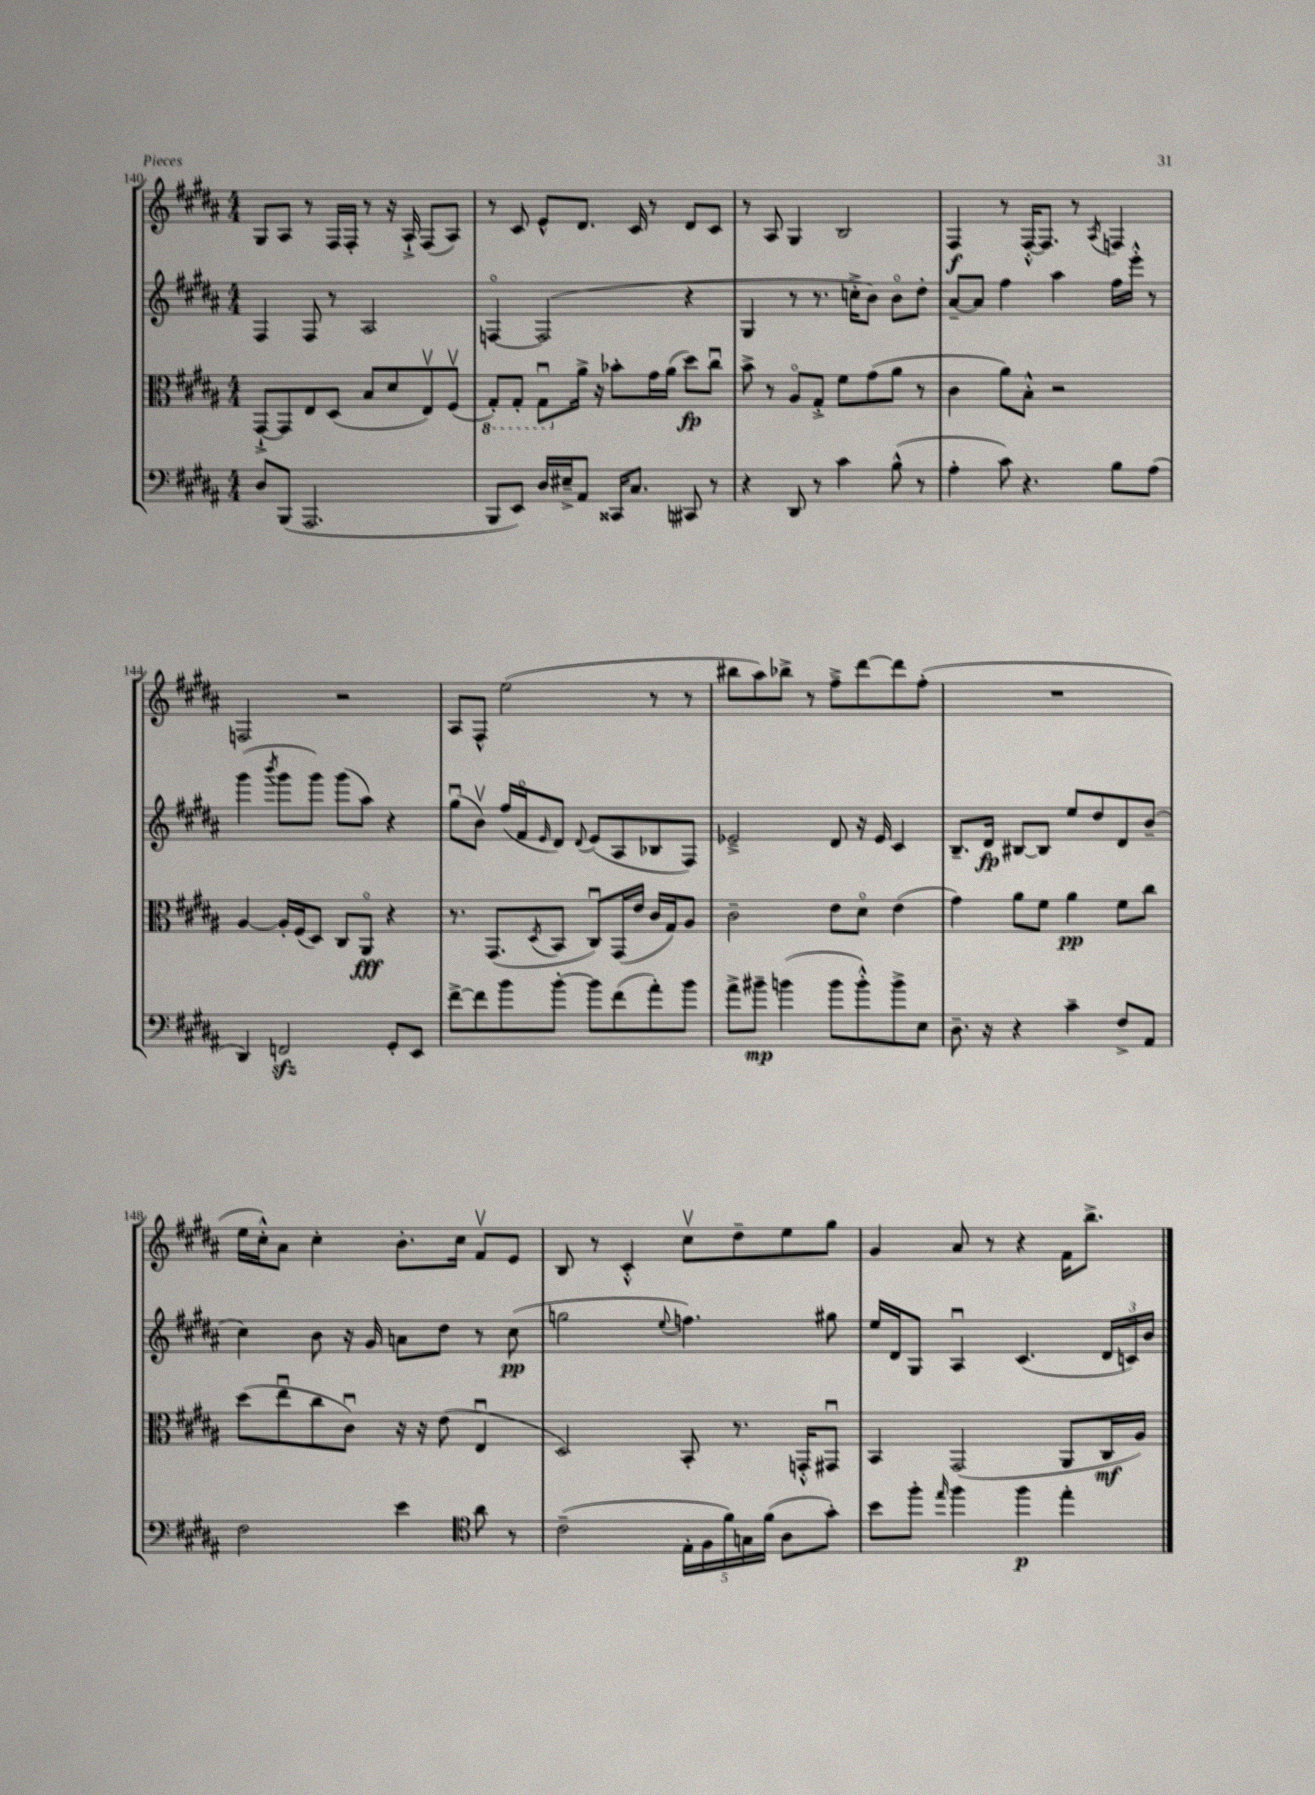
<<
\new StaffGroup <<
\new Staff = "s0" {
    \clef treble \key b \major \numericTimeSignature \time 4/4
    gis8 ais8 r8 fis16 fis16-. r8 r16 ais16-!-> fis8( ais8) |
    r8 cis'8 e'8-^ dis'8. cis'16 r8 dis'8 cis'8 |
    r8 ais8 gis4 b2 |
    fis4\f r8 fis16~-.-^ fis8. r8 \acciaccatura { ais8 } f4 |
    f2 r2 |
    ais8 fis8-^ e''2( r8 r8 |
    bis''8 ais''8) bes''8-> r8 fis''8---> dis'''8~ dis'''8 fis''8-.( |
    R1 |
    e''16 cis''16-.-^) ais'8 cis''4-. b'8.-. cis''16 fis'8\upbow e'8 |
    b8 r8 cis'4-.-^ cis''8\upbow dis''8-- e''8 gis''8 |
    gis'4 ais'8 r8 r4 fis'16 b''8.-> \bar "|." |
}
\new Staff = "s1" {
    \clef treble \key b \major \numericTimeSignature \time 4/4
    fis4 fis8 r8 ais2 |
    f4~\flageolet f2( r4 |
    gis4 r8 r8. c''16-.-> b'8) b'8\flageolet dis''8-. |
    ais'8~-- ais'8 fis''4 ais''4 fis''16 e'''16-.-^ r8 |
    gis'''4( \acciaccatura { b'''8 } gis'''8 gis'''8) gis'''8( ais''8) r4 |
    gis''8\downbow( b'8\upbow) fis''16( fis'16\flageolet \grace { e'16 } dis'8) \appoggiatura { dis'8 } e'8( ais8 bes8 fis8) |
    ees'2---> dis'8 r16 ees'16 cis'4 |
    b8.-- dis'16\fp bis8~ bis8 e''8 dis''8 dis'8 b'8--( |
    cis''4) b'8 r16 gis'16 a'8 dis''8 r8 cis''8\pp( |
    g''2 \appoggiatura { e''8 } f''4.) gis''8 |
    e''16 dis'16 gis8 ais4\downbow cis'4.( \tuplet 3/2 { dis'16 c'16) b'16 } \bar "|." |
}
\new Staff = "s2" {
    \clef alto \key b \major \numericTimeSignature \time 4/4
    gis,8~-!-> gis,8 e8 dis8( b8 dis'8 e8\upbow) fis8\upbow( |
    \ottava #-1 gis,8-.) gis,8-. gis,8\downbow \ottava #0 ais'16-> r16 bes'8-. gis'16 ais'16( dis''8\fp) cis''8\downbow |
    b'8-> r8 ais8\flageolet gis8-.-> fis'8 gis'8( ais'8 r8 |
    cis'4 ais'8) b8-.-^ r2 |
    ais4~ ais16-. fis16( dis8) cis8 ais,8\flageolet\fff r4 |
    r8. gis,8.( \acciaccatura { dis8 } b,8 cis8\downbow) gis,16( e'16 cis'16 gis16) ais8 |
    cis'2-- e'8 dis'8\flageolet e'4( |
    gis'4) ais'8 fis'8 ais'4\pp fis'8 cis''8 |
    dis''8( e''8\downbow cis''8 cis'8\downbow) r16 r16 e'8( e4\downbow |
    dis2) b,8-. r8. g,16-.-^ gis,8\downbow |
    b,4 gis,2( ais,8 cis16\mf ais16) \bar "|." |
}
\new Staff = "s3" {
    \clef bass \key b \major \numericTimeSignature \time 4/4
    dis8 b,,8( ais,,2. |
    b,,8 e,8) dis16 eis16---> ais,8 cisis,16 cis8. cis,8 r8 |
    r4 dis,8 r8 cis'4 b8-^( r8 |
    ais4-. cis'8) r4. b8 ais8( |
    dis,4) f,2\sfz gis,8-. e,8 |
    fis'8~-> fis'8 b'8 b'8~-. b'8 fis'8( ais'8-.) b'8 |
    ais'8-> bis'8--\mp b'4( b'8 b'8-.-^) b'8-> e8 |
    dis8.-- r16 r4 cis'4-- fis8-> ais,8 |
    fis2 e'4 \clef tenor ais'8 r8 |
    cis'2--( \tuplet 5/4 { e16-. fis16 fis'16) g16 fis'16( } ais8 gis'8-.) |
    b'8 fis''8-. \grace { e''16 } fis''4 fis''4\p e''4-. \bar "|." |
}
>>
>>
\layout { \context { \Score currentBarNumber = #140 } }
